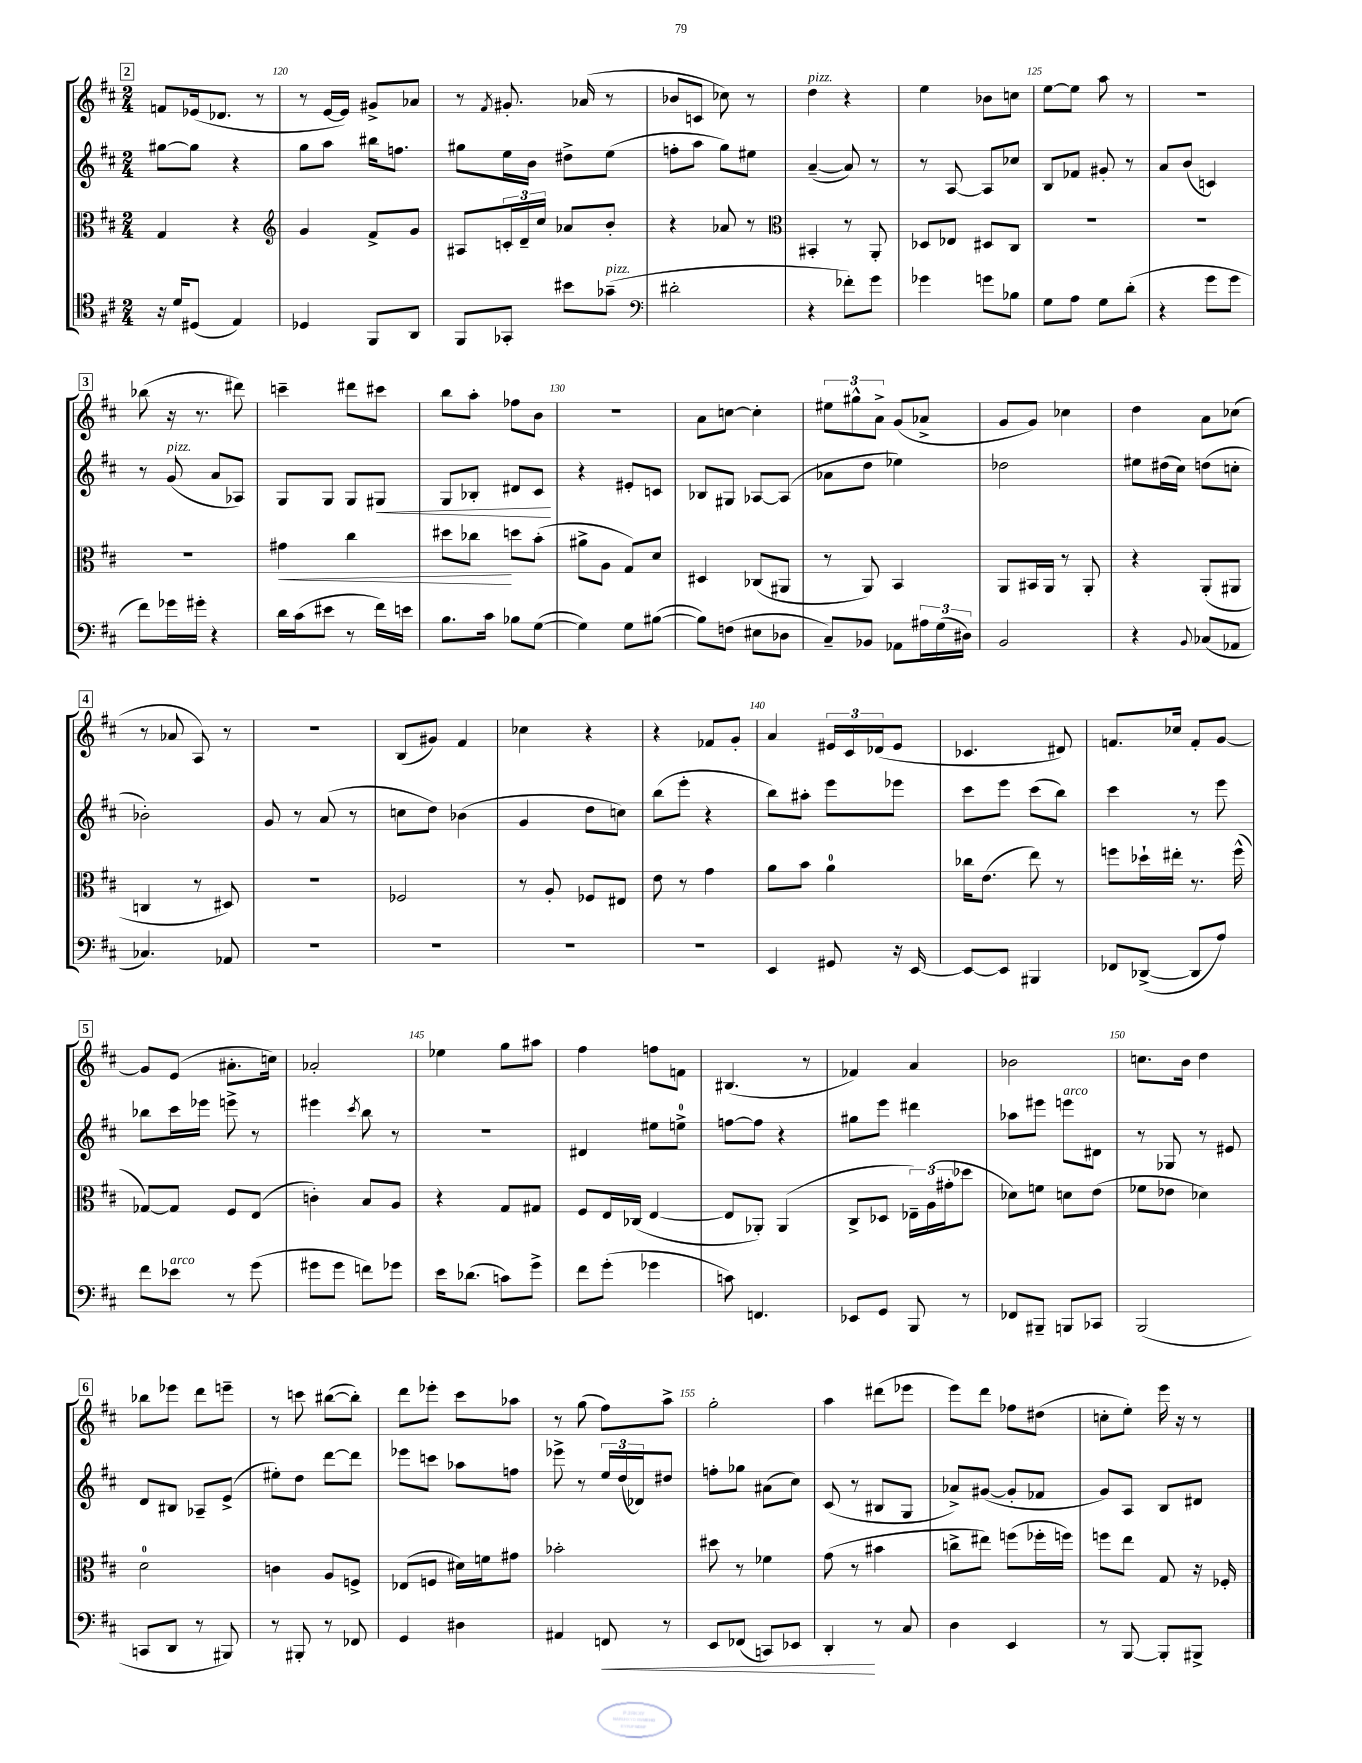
<<
\new StaffGroup <<
\new Staff = "s0" {
    \clef treble \key d \major \numericTimeSignature \time 2/4
    \mark \markup { \box "2" } f'8 ees'16( des'8. r8 |
    r8 e'16~ e'16) gis'8-> aes'8 |
    r8 \acciaccatura { fis'8 } gis'8.-. aes'16( r8 |
    bes'8 c'8 ces''8) r8 |
    d''4^\markup { \italic "pizz." } r4 |
    e''4 bes'8 c''8 |
    e''8~ e''8 a''8 r8 |
    R2 |
    \mark \markup { \box "3" } bes''8( r16 r8. dis'''8) |
    c'''4-- dis'''8 cis'''8 |
    b''8 a''8-. fes''8 b'8 |
    r2 |
    a'8 c''8~ c''4-. |
    \tuplet 3/2 { eis''8 gis''8-^ a'8-> } g'8( aes'8-> |
    g'8 g'8) ces''4 |
    d''4 a'8 ces''8( |
    \mark \markup { \box "4" } r8 aes'8 a8) r8 |
    R2 |
    b8( gis'8) fis'4 |
    ces''4 r4 |
    r4 fes'8 g'8-. |
    a'4 \tuplet 3/2 { eis'16 cis'16 des'16( } eis'8 |
    ces'4. dis'8) |
    f'8. ces''16 f'8-. g'8~ |
    \mark \markup { \box "5" } g'8 e'8( ais'8.-. c''16) |
    aes'2-. |
    ees''4 g''8 ais''8 |
    fis''4 f''8 f'8 |
    bis4.( r8 |
    fes'4) a'4 |
    bes'2 |
    c''8. b'16 d''4 |
    \mark \markup { \box "6" } bes''8 ees'''8 d'''8 e'''8-- |
    r8 c'''8 bis''8~( bis''8-.) |
    d'''8 ees'''8-. cis'''8 aes''8 |
    r8 g''8( fis''8) a''8-> |
    g''2-. |
    a''4 dis'''8( ees'''8 |
    e'''8) d'''8 fes''8 dis''8( |
    c''8-. e''8-.) e'''16 r16 r8 \bar "|." |
}
\new Staff = "s1" {
    \clef treble \key d \major \numericTimeSignature \time 2/4
    \mark \markup { \box "2" } gis''8~ gis''8 r4 |
    g''8 a''8 bis''16 f''8. |
    gis''8 e''16 b'16 dis''8-> e''8( |
    f''8-. a''8 g''8) eis''8 |
    a'4~--( a'8) r8 |
    r8 a8~ a8 ces''8 |
    b8 fes'8 gis'8-. r8 |
    a'8 b'8( c'4) |
    \mark \markup { \box "3" } r8 g'8^\markup { \italic "pizz." }( a'8 aes8) |
    g8 g8 g8 gis8\< |
    g8 bes8-. dis'8 cis'8\! |
    r4 eis'8-. c'8 |
    bes8 gis8 aes8~ aes8( |
    aes'8 d''8 ees''4) |
    des''2 |
    eis''8 dis''16( cis''16) d''8( c''8-. |
    \mark \markup { \box "4" } bes'2-.) |
    g'8 r8 a'8( r8 |
    c''8 d''8) bes'4( |
    g'4 d''8 c''8) |
    b''8( e'''8-. r4 |
    b''8) ais''8-. e'''8 ees'''8 |
    cis'''8 e'''8 cis'''8( b''8) |
    cis'''4 r8 e'''8 |
    \mark \markup { \box "5" } bes''8 cis'''16 ees'''16 e'''8-> r8 |
    eis'''4 \acciaccatura { cis'''8 } b''8 r8 |
    R2 |
    dis'4 eis''8 e''8-0-> |
    f''8~ f''8 r4 |
    gis''8 e'''8 dis'''4 |
    aes''8 eis'''8 e'''8^\markup { \italic "arco" } dis'8 |
    r8 ges8 r8 eis'8 |
    \mark \markup { \box "6" } d'8 bis8 aes8-- e'8->( |
    eis''8-.) d''8 d'''8~ d'''8 |
    ees'''8 c'''8 aes''8 f''8 |
    ees'''8-> r8 \tuplet 3/2 { e''16 d''16( des'16) } dis''8 |
    f''8-. ges''8 ais'8( cis''8) |
    cis'8( r8 bis8 g8 |
    aes'8->) gis'8~( gis'8-. fes'8 |
    g'8) a8 b8 dis'8 \bar "|." |
}
\new Staff = "s2" {
    \clef alto \key d \major \numericTimeSignature \time 2/4
    \mark \markup { \box "2" } g4 r4 |
    \clef treble g'4 fis'8-> g'8 |
    ais8 \tuplet 3/2 { c'16-. d'16-- cis''16 } aes'8 b'8-. |
    r4 aes'8 r8 |
    \clef alto bis,4-. r8 a,8-. |
    des8 ees8 dis8 cis8 |
    R2 |
    R2 |
    \mark \markup { \box "3" } R2 |
    gis'4\< cis''4 |
    dis''8 ces''8\! d''8 b'8-.( |
    ais'8-> a8 g8) d'8 |
    dis4 ces8( ais,8 |
    r8 a,8) b,4 |
    a,8 bis,16 a,16 r8 a,8-. |
    r4 a,8-.( ais,8 |
    \mark \markup { \box "4" } c4 r8 dis8) |
    R2 |
    fes2 |
    r8 a8-. fes8 eis8 |
    e'8 r8 g'4 |
    a'8 b'8 a'4-0 |
    ces''16 e'8.( e''8) r8 |
    f''8 des''16-! eis''16-. r8. f''16-^( |
    \mark \markup { \box "5" } ges8~) ges8 fis8 e8( |
    c'4-.) b8 a8 |
    r4 g8 gis8 |
    fis8 e16 ces16( e4~ |
    e8 aes,8-.) aes,4( |
    cis8-> des8 \tuplet 3/2 { ees16--) a16( gis'16-. } des''8 |
    des'8) f'8 d'8 e'8( |
    fes'8 ees'8 des'4) |
    \mark \markup { \box "6" } d'2-0 |
    c'4 a8 f8-> |
    ees8( f8 dis'16) f'16 gis'8 |
    bes'2-. |
    dis''8 r8 fes'4 |
    g'8( r8 bis'4 |
    c''8-> eis''8) f''8( fes''16-. f''16) |
    f''8 e''8 g8 r16 fes16-. \bar "|." |
}
\new Staff = "s3" {
    \clef tenor \key d \major \numericTimeSignature \time 2/4
    \mark \markup { \box "2" } r16 d'16 dis8( e4) |
    des4 fis,8 a,8 |
    fis,8 ges,8-. bis'8 ges'8--^\markup { \italic "pizz." }( |
    \clef bass dis'2-. |
    r4 fes'8-.) g'8 |
    ges'4 g'8 bes8 |
    g8 a8 g8 d'8-.( |
    r4 g'8 g'8 |
    \mark \markup { \box "3" } fis'8) ges'16 gis'16-. r4 |
    d'16 cis'16( eis'8 r8 fis'16) e'16 |
    b8. cis'16 bes8 g8~( |
    g4) g8 bis8~( |
    bis8) f8( eis8 des8 |
    cis8--) bes,8 aes,8 \tuplet 3/2 { ais16 g16( dis16) } |
    b,2 |
    r4 \appoggiatura { b,8 } ces8( aes,8 |
    \mark \markup { \box "4" } ces4.) aes,8 |
    R2 |
    R2 |
    R2 |
    R2 |
    e,4 gis,8 r16 e,16~ |
    e,8~ e,8 bis,,4 |
    fes,8 des,8~->( des,8 a8) |
    \mark \markup { \box "5" } fis'8 ees'8^\markup { \italic "arco" } r8 g'8( |
    gis'8 gis'8 f'8) ges'8 |
    e'16 des'8.( c'8) g'8-> |
    fis'8 g'8-.( ges'4 |
    c'8) f,4. |
    ees,8 g,8 b,,8 r8 |
    fes,8 bis,,8-- b,,8 ces,8 |
    b,,2( |
    \mark \markup { \box "6" } c,8 d,8 r8 bis,,8) |
    r8 bis,,8-. r8 fes,8 |
    g,4 dis4 |
    ais,4 f,8\< r8 |
    e,8 fes,8( c,8) ees,8 |
    d,4-.\! r8 cis8 |
    d4 e,4 |
    r8 b,,8~ b,,8-. bis,,8-> \bar "|." |
}
>>
>>
\layout { \context { \Score currentBarNumber = #119 \override BarNumber.break-visibility = ##(#f #t #t) barNumberVisibility = #(every-nth-bar-number-visible 5) } }
